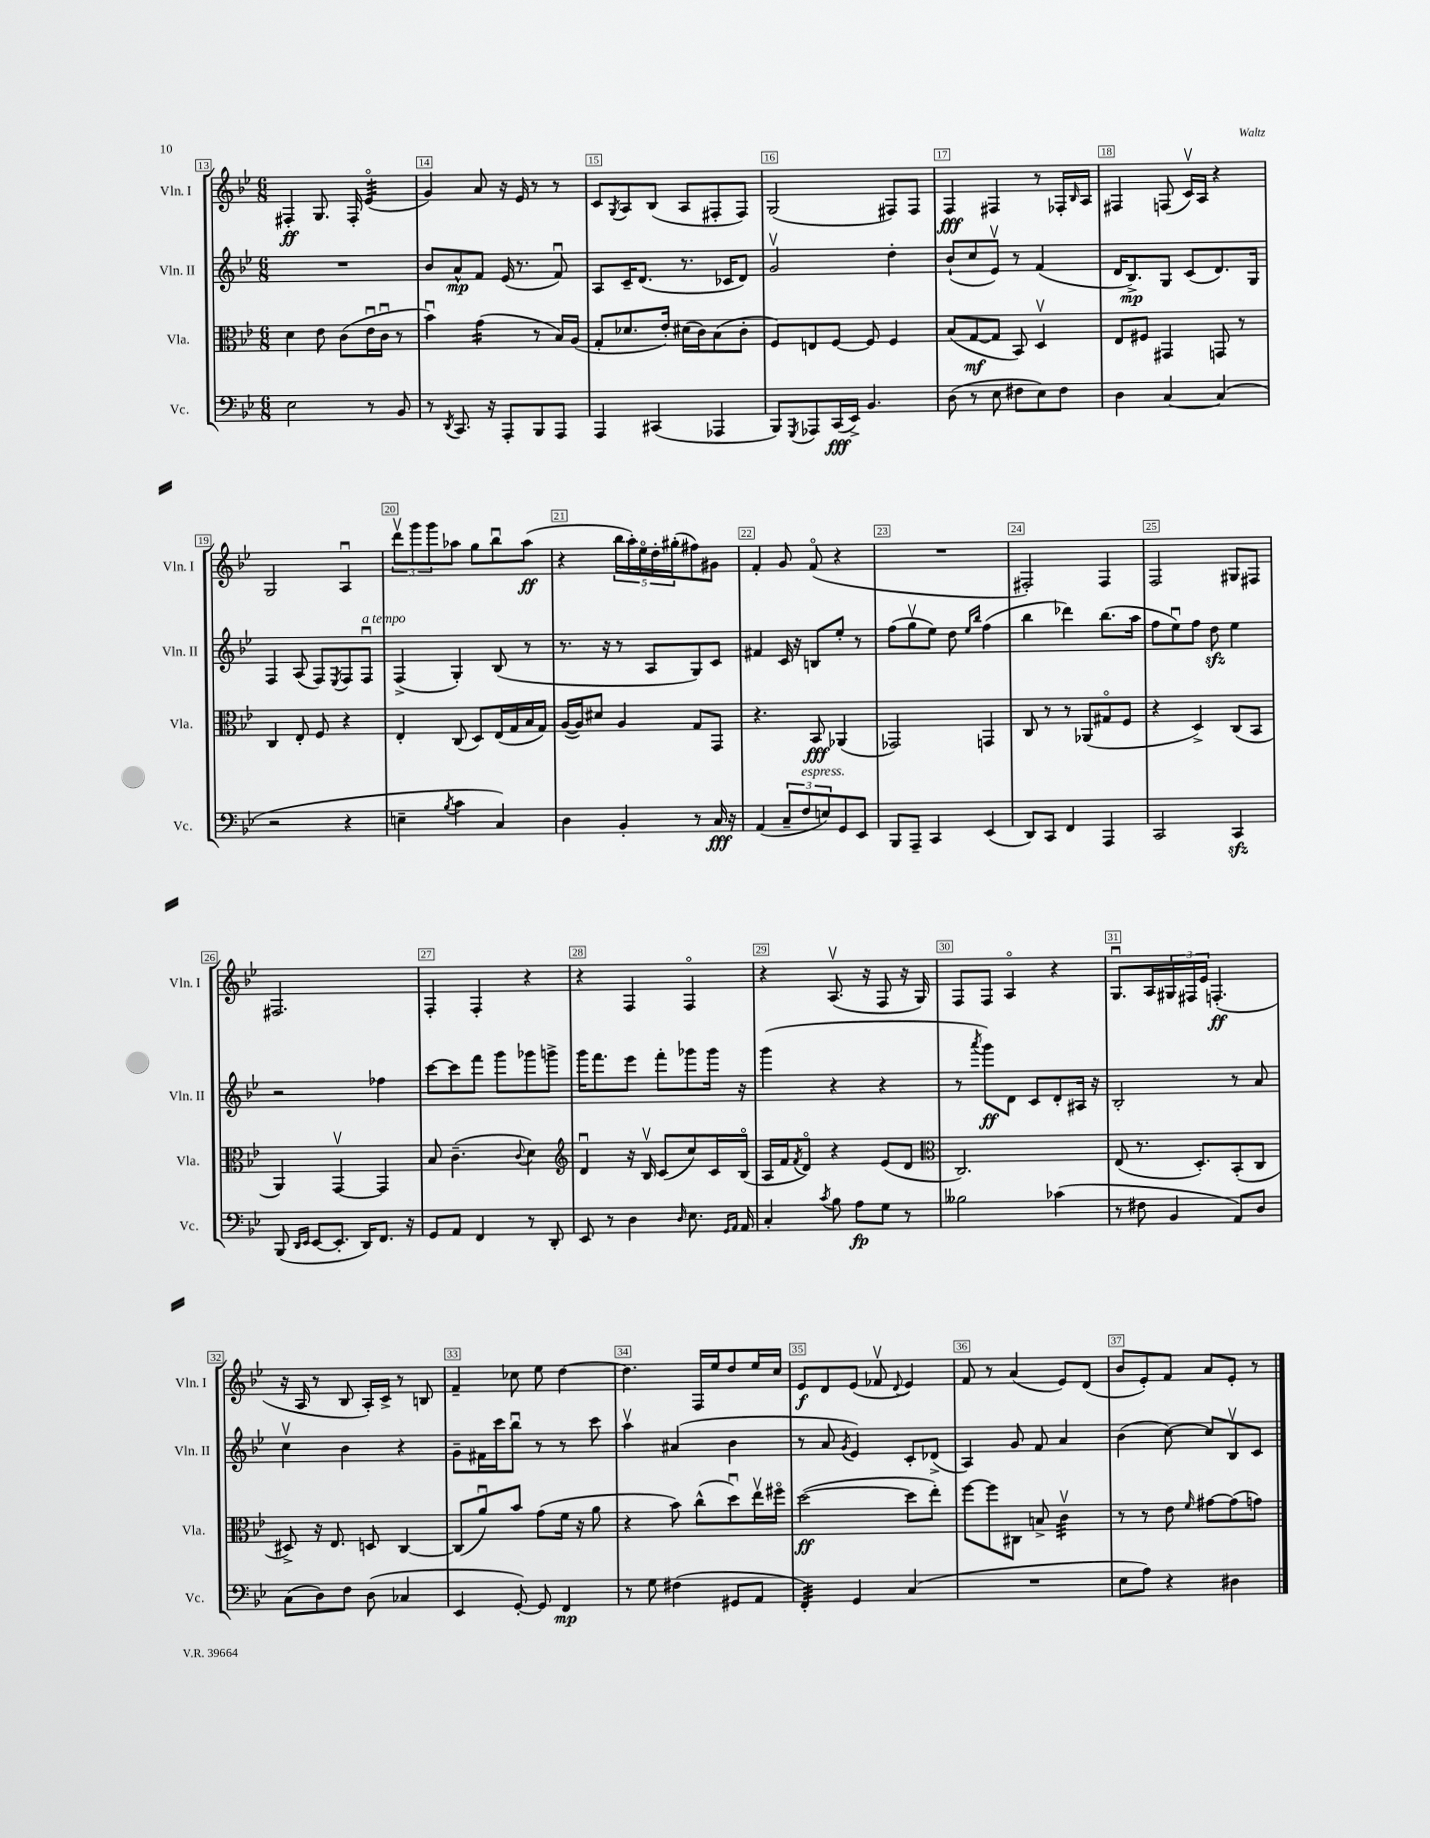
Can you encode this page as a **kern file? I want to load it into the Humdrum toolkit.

**kern	**kern	**kern	**kern
*staff4	*staff3	*staff2	*staff1
*clefF4	*clefC3	*clefG2	*clefG2
*k[b-e-]	*k[b-e-]	*k[b-e-]	*k[b-e-]
*M6/8	*M6/8	*M6/8	*M6/8
2E-	4d	2.r	4F#'
.	8e-	.	8.G
.	(8c	.	.
.	.	.	16F#'
8r	16e-u	.	(4e-o
.	16cu	.	.
8BB-	8r	.	.
=	=	=	=
8r	4b-u)	8b-	4g)
8qDD	.	.	.
8.CC	.	8a^^	.
.	(4g	8f	8a
16r	.	.	.
8AAA'	.	(16e-	16r
.	.	8.r	16e-
8BBB-	8r	.	8r
8AAA	16B-)	8fu)	8r
.	(16A	.	.
=	=	=	=
4AAA	8G'	8A	8c
.	.	.	8qG
.	8.d-	16c~	8A
.	.	(8.d	.
(4CC#	.	.	(8B-
.	16e-')	.	.
.	(16d#	8.r	8A
.	16c)	.	.
4AAA-	(8B-	.	8F#'
.	.	16c-	.
.	8c'	8d)	8F#)
=	=	=	=
8BBB-)	8F)	2gv	(2G
8qGGG	.	.	.
8AAA-	8E	.	.
(16CC	[8F	.	.
16EE-^)	.	.	.
4.BB-	8F]	.	.
.	4F	4dd'	8F#)
.	.	.	8F#
=	=	=	=
(8D	(8B-	(8b-`	4F
8r	[8G	8cc	.
8E-	8G]	8e-v)	4F#
8F#	8BB-)	8r	.
8E-)	4Dv	(4f	8r
8F#	.	.	16F-'
.	.	.	16qqB-
.	.	.	16A
=	=	=	=
4D	8E-	16d	4F#
.	.	8.B-^)	.
.	8F#	.	.
[4C	4GG#	8G	(8F
.	.	(8c	16cv)
.	.	.	16A
(4C]	8GG	8.d)	4r
.	8r	.	.
.	.	16G	.
=	=	=	=
2r	4C	4F	2G
.	8E-'	(8A	.
.	8F	8F)	.
.	.	8qE-	.
4r	4r	8F	4Au
.	.	8Fu	.
=	=	=	=
4E~	4E-'	(4F^	12dddv
.	.	.	12ggg
.	.	.	12ggg
8qB-	.	.	.
4c	(8C	4G')	8aa-
.	8D)	.	8gg
4C)	(16E-	(8B-	8bb-u
.	16G	.	.
.	16B-	8r	(8aa-
.	16G)	.	.
=	=	=	=
4D	([16A	8.r	4r
.	16A])	.	.
.	8d#	.	.
.	.	16r	.
4BB-'	4A	8r	20bb-
.	.	.	20aa')
.	.	.	20ee-o
.	.	8A	.
.	.	.	20dd'
.	.	.	(20gg#'
8r	8G	8G)	8ff#)
16C	8GG	8c	8g#
16r	.	.	.
=	=	=	=
(4AA	4.r	4f#	4f'
12C~	.	16c	8g
.	.	16r	.
12F	.	.	.
.	8BB-	8B	(8fo
12E)	.	.	.
8GG	(4AA-	8ee-'	4r
8EE-	.	8r	.
=	=	=	=
8BBB-	2GG-)	(8ff	2.r
8AAA~	.	8ggv	.
4CC	.	8ee-)	.
.	.	8dd	.
.	.	16qqee-	.
.	.	16qqbb-	.
(4EE-	4GG	(4ff	.
=	=	=	=
8DD)	8C	4bb-	2F#')
8CC	8r	.	.
4FF	8r	4ddd-)	.
.	(8AA-	.	.
4AAA	8G#o	(8.bb-	4F#
.	8F	.	.
.	.	16aa	.
=	=	=	=
2CC	4r	8ff	2F
.	.	8ee-u)	.
.	4D^)	8ff	.
.	.	8dd	.
4CC	(8C	4ee-	8G#
.	8BB-	.	8F#
=	=	=	=
(8BBB-	4AA)	2r	2.F#
16qqDD	.	.	.
16qqEE-	.	.	.
[8EE-	.	.	.
8.EE-']	[4GGv	.	.
16DD)	.	.	.
8.FF	4GG]	4ff-	.
16r	.	.	.
=	=	=	=
8GG	8B-	[8ccc	4F'
8AA	(4.c~	8ccc]	.
4FF	.	8fff	4F'
.	.	8ggg	.
.	8qqc	.	.
8r	4d)	8ggg-	4r
8DD'	.	8ggg^	.
=	=	=	=
*	*clefG2	*	*
8EE-	4du	16ggg	4r
.	.	8.fff	.
8r	.	.	.
4D	16r	8eee-	4F
.	16B-v	.	.
.	(8c	8fff'	.
16qqD	.	.	.
8.E-	8cc)	8ggg-	4Fo
.	16c	16ggg-	.
16qqGG	.	.	.
16qqAA	.	.	.
16AA	(16B-o	16r	.
=	=	=	=
4C'	16A	(4ggg	4r
.	16f	.	.
.	8qf	.	.
.	8do)	.	.
8qc	.	.	.
8B-	4r	4r	(8.Av
8A	.	.	.
.	.	.	16r
8G	(8e-	4r	8F
8r	8d	.	16r
.	.	.	16G)
=	=	=	=
*	*clefC3	*	*
2B--	2.C)	8r	8F
.	.	8qaaa	.
.	.	8ggg)	8F
.	.	8d	4Ao
.	.	8c	.
(4c-	.	8d'	4r
.	.	16A#	.
.	.	16r	.
=	=	=	=
8r	(8E-	2B-'	8.Gu
8F#	8.r	.	.
.	.	.	16A
4BB-	.	.	24G#
.	.	.	24F#
.	8.D')	.	.
.	.	.	24e-
.	.	.	(4.F'
8AA)	(8BB-'	8r	.
8D	8C	8a	.
=	=	=	=
(8C	8D#^)	4ccv	16r
.	.	.	16A
8D)	16r	.	8r
.	8.E-	.	.
8F	.	4b-	8B-
(8D	8D	.	16A')
.	.	.	16c^
4C-	[4C	4r	8r
.	.	.	8B
=	=	=	=
4EE-	(8C]	8g~	4f~
.	8au)	16f#	.
.	.	16ccc	.
[8GG')	8b-	8bb-u	8cc-
8GG]	(8g	8r	8ee-
4FF	16f	8r	[4dd
.	16r	.	.
.	8a	8ccc	.
=	=	=	=
8r	4r	4aav	4.dd]
8G	.	.	.
(4F#	8b-)	(4a#	.
.	(8cc^^	.	16F
.	.	.	16ee-
8GG#	8ddu)	4b-	8dd
8AA	16ee-v	.	16ee-
.	16ff#o	.	16cc
=	=	=	=
4FF')	([2dd	8r	8e-
.	.	8a	8d
.	.	8qg	.
4GG	.	4e-)	(8e-
.	.	.	8f-v
.	.	.	8qqd
(4C	8dd]	8c'	4e-)
.	8ee-')	(8d-^	.
=	=	=	=
2.r	[8ff	4A)	8f
.	8ff]	.	8r
.	8C#	8g	(4a
.	8B^	8f	.
.	4cv	4a	8e-)
.	.	.	(8d
=	=	=	=
8E-	8r	(4b-	8b-
8A)	8r	.	8e-')
4r	8e-	[8cc)	8f
.	16qqf	.	.
.	[8g#	8cc]	8a
4D#	(8g#]	8B-v	8e-'
.	8g)	8c	8r
==	==	==	==
*-	*-	*-	*-
